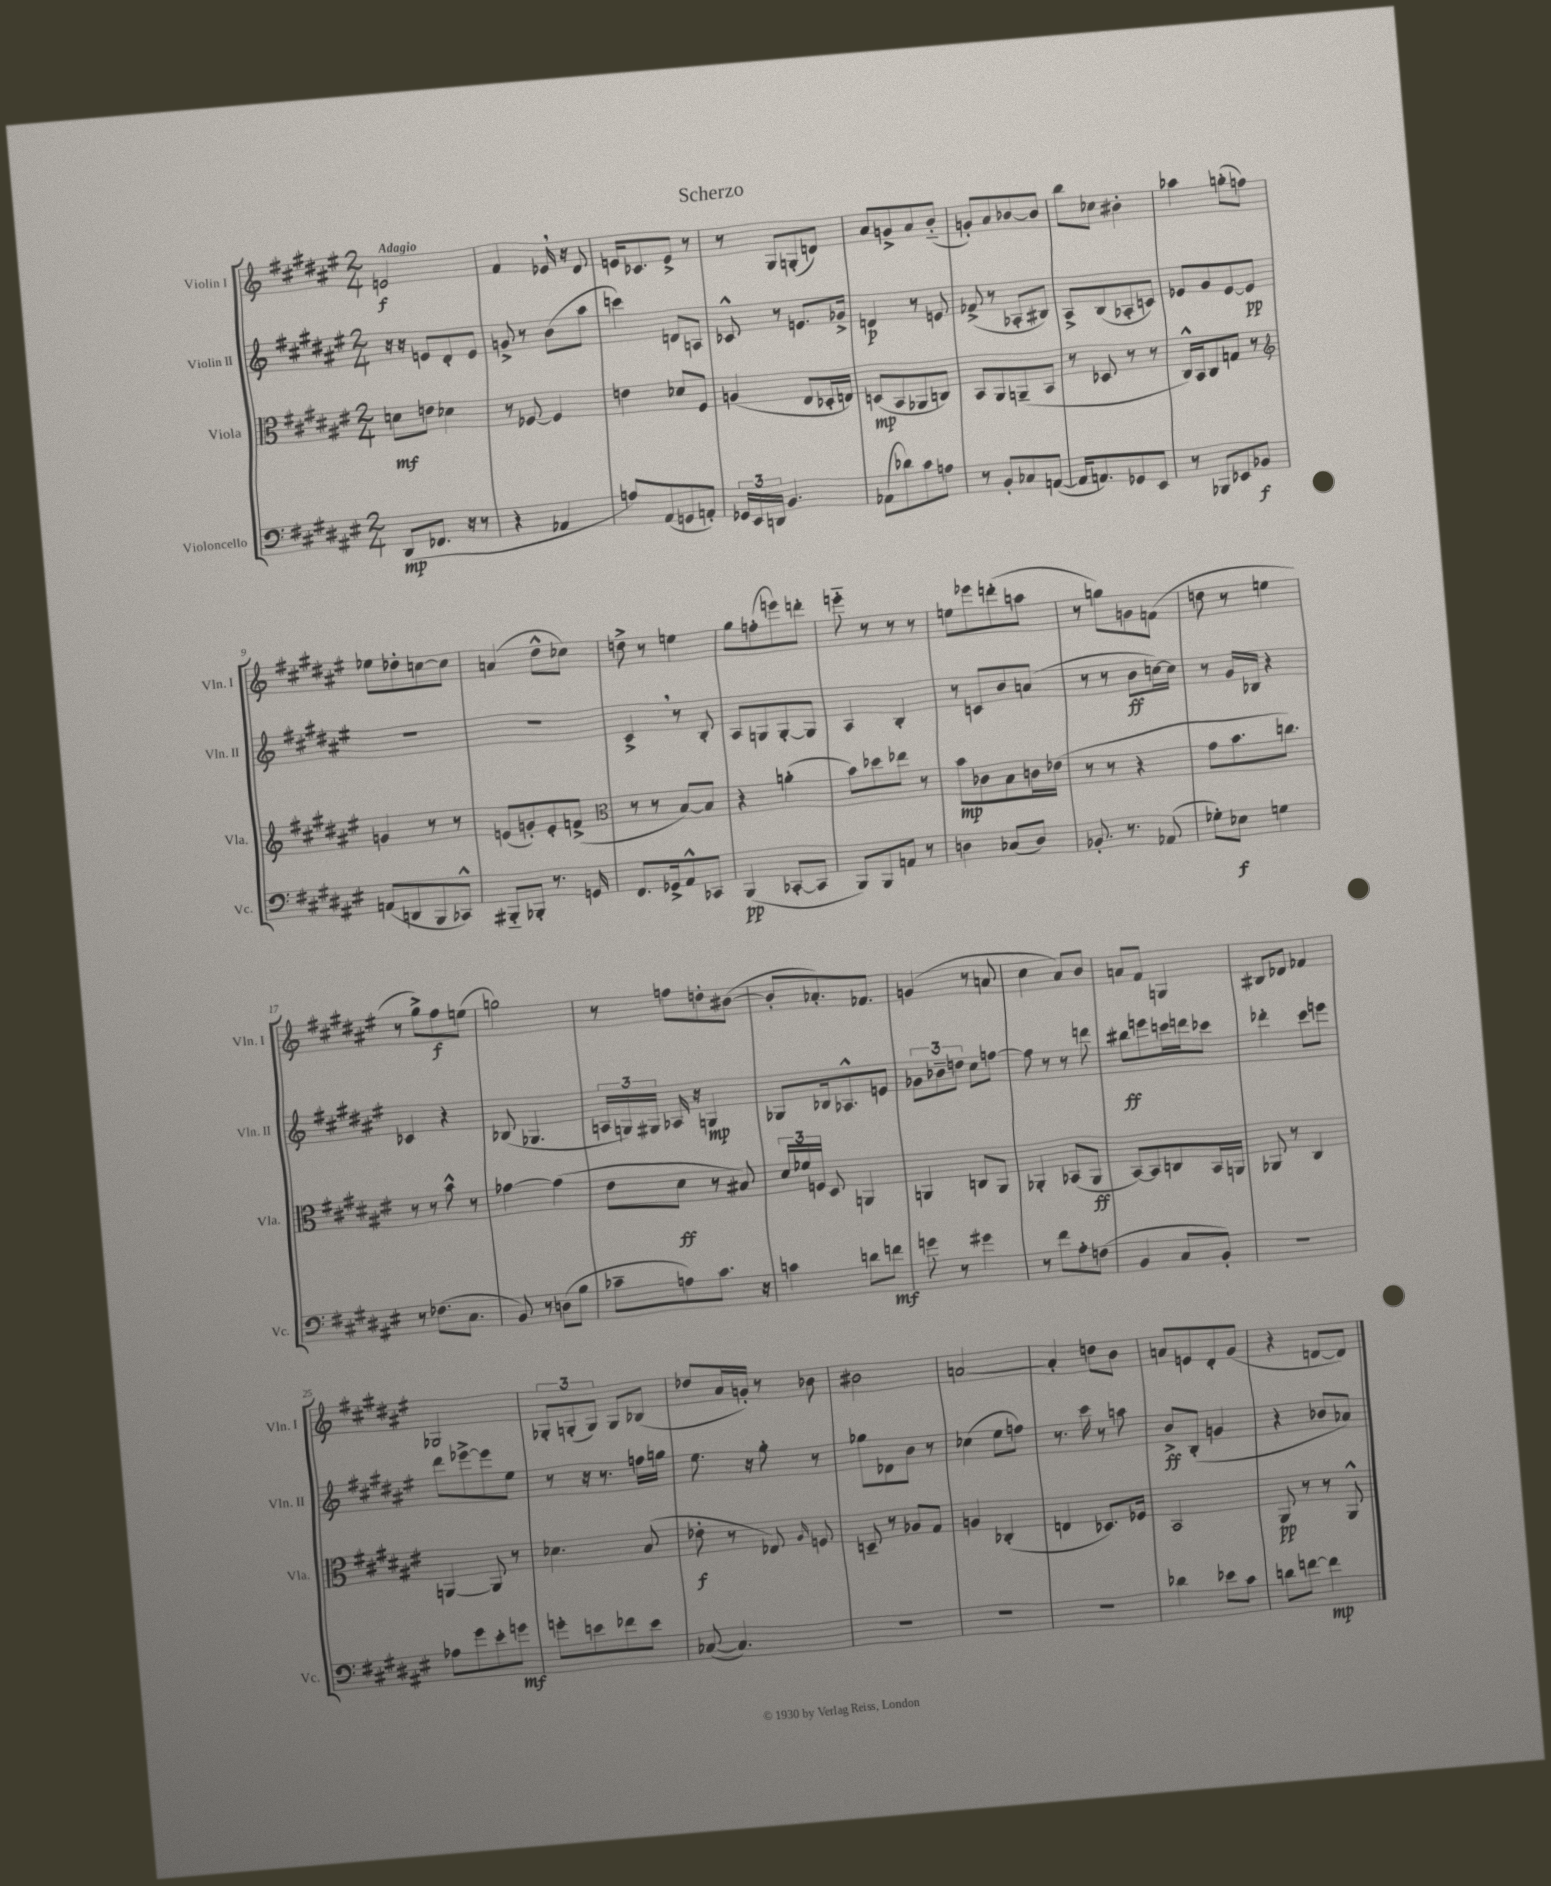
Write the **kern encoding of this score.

**kern	**dynam	**kern	**dynam	**kern	**dynam	**kern	**dynam
*part4	*part4	*part3	*part3	*part2	*part2	*part1	*part1
*staff4	*staff4	*staff3	*staff3	*staff2	*staff2	*staff1	*staff1
*I"Violoncello	*	*I"Viola	*	*I"Violin II	*	*I"Violin I	*
*I'Vc.	*	*I'Vla.	*	*I'Vln. II	*	*I'Vln. I	*
*clefF4	*	*clefC3	*	*clefG2	*	*clefG2	*
*k[f#c#g#d#a#e#]	*	*k[f#c#g#d#a#e#]	*	*k[f#c#g#d#a#e#]	*	*k[f#c#g#d#a#e#]	*
*M2/4	*	*M2/4	*	*M2/4	*	*M2/4	*
=1	=1	=1	=1	=1	=1	=1	=1
!	!	!	!	!	!	!LO:TX:a:B:t=Adagio	!
(8DD#/L	mp	8dn\L	mf	16r	.	2en/	f
.	.	.	.	16r	.	.	.
8.FF-X/J	.	8en\J	.	8en/L	.	.	.
.	.	4d-X\	.	8d#'/	.	.	.
16r	.	.	.	.	.	.	.
8r	.	.	.	8e/J	.	.	.
=2	=2	=2	=2	=2	=2	=2	=2
4r	.	8r	.	8gn^/	.	4f#/	.
.	.	[8F-X/	.	8r	.	.	.
4AA-X/	.	4F-/]	.	(8b\L	.	16e-X,/	.
.	.	.	.	.	.	16r	.
.	.	.	.	8aa#\J	.	8d#/	.
=3	=3	=3	=3	=3	=3	=3	=3
8An/L)	.	4en\	.	4cccn\)	.	16en/KL	.
.	.	.	.	.	.	8.c-X/	.
(8AA#/	.	.	.	.	.	.	.
8GGn/	.	8d-X/L	.	8dn/L	.	8e^/J	.
8AAn'/J)	.	8F#/J	.	8An/J	.	8r	.
=4	=4	=4	=4	=4	=4	=4	=4
24GG-X/LL	.	(4An/	.	8c-X^^/	.	8r	.
24EE#/	.	.	.	.	.	.	.
24DDn/JJ	.	.	.	.	.	.	.
4.BB/	.	.	.	8r	.	8G#/L	.
.	.	8E#/L	.	8.en/L	.	(8Gn'/	.
.	.	16D-X'/L	.	.	.	8dn/J)	.
.	.	16En/JJ)	.	16g-X^/Jk	.	.	.
=5	=5	=5	=5	=5	=5	=5	=5
(8AA-X\L	.	(8Dn/L	mp	4dn/	p	8a#/L	.
8d-X\)	.	8BB/	.	.	.	8gn^/	.
8c#\	.	8AA-X/	.	8r	.	8a#/	.
8An\J	.	8Cn/J)	.	8en/	.	(8b/J	.
=6	=6	=6	=6	=6	=6	=6	=6
8r	.	8BB/L	.	(8f-X^/	.	8gn'/L)	.
8BB'/L	.	8AA#/	.	8r	.	8a#/	.
8C-X/	.	(8AAn~/	.	8A-X'/L	.	[8b-X/	.
([8AAn/J	.	8BB/J	.	8B#X/J)	.	8b-/J]	.
=7	=7	=7	=7	=7	=7	=7	=7
16AA/KL]	.	8r	.	8A#^/L	.	8bb\L	.
8.AAn/)	.	.	.	.	.	.	.
.	.	8D-X/	.	(8B/	.	8cc-X\J	.
8GG-X/	.	8r	.	8A-X'/	.	4b#X'\	.
8EE#/J	.	8r	.	8cn/J)	.	.	.
=8	=8	=8	=8	=8	=8	=8	=8
8r	.	16C#^^/LL)	.	8e-X/L	.	4aa-X\	.
.	.	16BB/J	.	.	.	.	.
8BBB-X/L	.	8C#/	.	8g#/	.	.	.
8EE-X/	.	8Gn/J	.	[8e-/	.	(8ggn'\L	.
8BB-X/J	f	8r	.	8e-/J]	pp	8ffn\J)	.
!!LO:LB:g=z
=9	=9	=9	=9	=9	=9	=9	=9
*	*	*clefG2	*	*	*	*	*
(8AAn/L	.	4gn/	.	2r	.	8ee-X\L	.
8DDn/	.	.	.	.	.	8dd-X'\	.
8BBB/	.	8r	.	.	.	[8ccn\	.
8CC-X^^/J)	.	8r	.	.	.	8cc\J]	.
=10	=10	=10	=10	=10	=10	=10	=10
8BBB#X/L	.	(8en/L	.	2r	.	(4an/	.
8BBB-X'/J	.	8gn'/)	.	.	.	.	.
8.r	.	8e'/	.	.	.	8dd#^^\L	.
.	.	(8fn^/J	.	.	.	8cc-X\J)	.
16GGn/	.	.	.	.	.	.	.
=11	=11	=11	=11	=11	=11	=11	=11
*	*	*clefC3	*	*	*	*	*
8.FF#/L	.	8r	.	4c#^,/	.	8ddn^\	.
.	.	8r	.	.	.	8r	.
16GG-X^/k	.	.	.	.	.	.	.
8AA#^^/	.	[8B/L)	.	8r	.	4een\	.
8CC-X/J	.	8B/J]	.	8B'/	.	.	.
=12	=12	=12	=12	=12	=12	=12	=12
(4BBB/	pp	4r	.	8A#/L	.	8gg#\L	.
.	.	.	.	8Gn/	.	(8ffn'\	.
[8CC-X'/L	.	(4an'\	.	[8G'/	.	8eeen\)	.
8CC-/J]	.	.	.	8G/J]	.	8dddn'\J	.
=13	=13	=13	=13	=13	=13	=13	=13
8BBB/L)	.	8b\L)	.	4A#/	.	8eeen\	.
8BBB/	.	8dd-X\	.	.	.	8r	.
8AAn/J	.	8ee-X\J	.	4B'/	.	8r	.
8r	.	8r	.	.	.	8r	.
=14	=14	=14	=14	=14	=14	=14	=14
4Dn\	.	8b\L	mp	8r	.	8een\L	.
.	.	8c-X\	.	8cn/L	.	8eee-X\	.
(8C-X/L	.	8B\	.	8b/	.	(8dddn'\	.
8D/J)	.	16cn\L	.	(8an/J	.	8aan\J	.
.	.	(16e-X\JJ	.	.	.	.	.
=15	=15	=15	=15	=15	=15	=15	=15
8.BB-X'/	.	8r	.	8r	.	8r	.
.	.	8r	.	8r	.	8ggn\L)	.
8.r	.	.	.	.	.	.	.
.	.	4r	.	8b\L	ff	8gn\	.
(8AA-X/	.	.	.	[16ccn\L)	.	(8fn\J	.
.	.	.	.	16cc\JJ]	.	.	.
=16	=16	=16	=16	=16	=16	=16	=16
8G-X'\L)	.	8g#\L	.	8r	.	8ddn\	.
8E-X\J	f	8.b\	.	16g#/LL	.	8r	.
.	.	.	.	16B-X/JJ	.	.	.
4Gn\	.	.	.	4r	.	4een\	.
.	.	8.ccn\J)	.	.	.	.	.
!!LO:LB:g=z
=17	=17	=17	=17	=17	=17	=17	=17
8r	.	8r	.	4c-X/	.	8r	.
(8.F-X\L	.	8r	.	.	.	8gg#^\L)	.
.	.	8b^^\	.	4r	.	8ff#\	f
8.C#\J	.	.	.	.	.	.	.
.	.	8r	.	.	.	(8een\J	.
=18	=18	=18	=18	=18	=18	=18	=18
8BB/)	.	[4g-X\	.	(8B-X/	.	2ggn\)	.
8r	.	.	.	4.G-X/	.	.	.
(8Dn\L	.	(4g-\]	.	.	.	.	.
8B\J	.	.	.	.	.	.	.
=19	=19	=19	=19	=19	=19	=19	=19
8c-X~\L	.	8e#\L	.	24An/LL	.	8r	.
.	.	.	.	24Gn/)	.	.	.
.	.	.	.	24G#X/JJ	.	.	.
8An\)	.	8d#\J	ff	16A-X/	.	8ffn\L	.
.	.	.	.	16r	.	.	.
8.c-\J	.	8r	.	4Gn/	mp	8ddn'\	.
.	.	8B#X/)	.	.	.	([8b#X\J	.
16r	.	.	.	.	.	.	.
=20	=20	=20	=20	=20	=20	=20	=20
4cn\	.	24d#/LL	.	8G-X/L	.	8b#'/L]	.
.	.	24f-X/	.	.	.	.	.
.	.	24Fn/JJ	.	.	.	.	.
.	.	8D#/	.	16B-X/k	.	8.a-X'/)	.
.	.	.	.	8.A-X^^/	.	.	.
8dn\L	.	4AAn/	.	.	.	.	.
.	.	.	.	.	.	8.f-X/J	.
8fn\J	mf	.	.	8en/J	.	.	.
=21	=21	=21	=21	=21	=21	=21	=21
8gn\	.	4AAn/	.	12g-X\L	.	(4gn/	.
.	.	.	.	12b-X~\	.	.	.
8r	.	.	.	.	.	.	.
.	.	.	.	12ddn\J	.	.	.
4g#X\	.	8Cn/L	.	8cc#\L	.	8r	.
.	.	8AA/J	.	[8ffn\J	.	8an/	.
=22	=22	=22	=22	=22	=22	=22	=22
8r	.	4AA-X'/	.	8ff\]	.	4cc#\	.
8f#\L	.	.	.	8r	.	.	.
8A#'\	.	(8BB-X/L	.	8r	.	8a#/L)	.
(8Fn\J	.	8AA-/J	ff	8dddn\	.	8b/J	.
=23	=23	=23	=23	=23	=23	=23	=23
4BB/	.	[8BB/L)	.	8bb#X\L	ff	8an/L	.
.	.	8BB/]	.	8eeen\	.	8f#/J	.
8C#/L	.	8Cn/	.	16cccn\L	.	4Gn/	.
.	.	.	.	16dddn\J	.	.	.
8BB'/J)	.	16BB/L	.	8ccc-X\J	.	.	.
.	.	16AAn/JJ	.	.	.	.	.
=24	=24	=24	=24	=24	=24	=24	=24
2r	.	8AA-X/	.	4ddd-X'\	.	8B#X/L	.
.	.	8r	.	.	.	8d-X/J	.
.	.	4C#/	.	8ccc#\L	.	4f-X/	.
.	.	.	.	8eeen\J	.	.	.
!!LO:LB:g=z
=25	=25	=25	=25	=25	=25	=25	=25
8A-X\L	.	[4AAn/	.	8ddd#\L	.	2G-X/	.
8g#\	.	.	.	[8eee-X^\	.	.	.
8e#'\	.	8AA/]	.	8eee-\]	.	.	.
8gn\J	mf	8r	.	8ee#\J	.	.	.
=26	=26	=26	=26	=26	=26	=26	=26
8gn'\L	.	4.d-X\	.	8r	.	12G-X'/L	.
.	.	.	.	.	.	(12Gn'/	.
8en\	.	.	.	16r	.	.	.
.	.	.	.	.	.	12G/J)	.
.	.	.	.	8.r	.	.	.
8f-X\	.	.	.	.	.	8G/L	.
8e\J	.	(8B/	.	16ffn\LL	.	(8B-X/J	.
.	.	.	.	16ggn\JJ	.	.	.
=27	=27	=27	=27	=27	=27	=27	=27
([8C-X/	.	8e-X'\	f	8.ee#\	.	8dd-X/L	.
4.C-/])	.	8r	.	.	.	16a#/L	.
.	.	.	.	16r	.	16gn'/JJ)	.
.	.	8E-X/)	.	8gg#'\	.	8r	.
.	.	16qqA#/	.	.	.	.	.
.	.	8Fn/	.	8r	.	8b-X\	.
=28	=28	=28	=28	=28	=28	=28	=28
2r	.	8Dn~/	.	8gg-X\L	.	2b#X\	.
.	.	8r	.	8d-X\	.	.	.
.	.	8A-X/L	.	8b\J	.	.	.
.	.	8G#/J	.	8r	.	.	.
=29	=29	=29	=29	=29	=29	=29	=29
2r	.	4An/	.	(4cc-X\	.	[2an/	.
.	.	(4C-X'/	.	8ee#\L	.	.	.
.	.	.	.	8ffn\J)	.	.	.
=30	=30	=30	=30	=30	=30	=30	=30
2r	.	4En/	.	8.r	.	4a'/]	.
.	.	.	.	16ccc#\	.	.	.
.	.	8.D-X/L)	.	8r	.	8ddn\L	.
.	.	.	.	8aan\	.	8b\J	.
.	.	16F-X/Jk	.	.	.	.	.
=31	=31	=31	=31	=31	=31	=31	=31
4d-X\	.	2BB/	.	8b^/L	ff	8an/L	.
.	.	.	.	(8B'/J	.	8en/	.
8e-X\L	.	.	.	4gn/	.	8d#'/	.
8c#\J	.	.	.	.	.	(8g#/J	.
=32	=32	=32	=32	=32	=32	=32	=32
8dn\L	.	8AA#/	pp	4r	.	4r	.
[8fn\J	.	8r	.	.	.	.	.
4f\]	mp	8r	.	8b-X/L	.	[8dn/L	.
.	.	8AA#^^/	.	8a-X/J)	.	8d/J])	.
==	==	==	==	==	==	==	==
*-	*-	*-	*-	*-	*-	*-	*-
